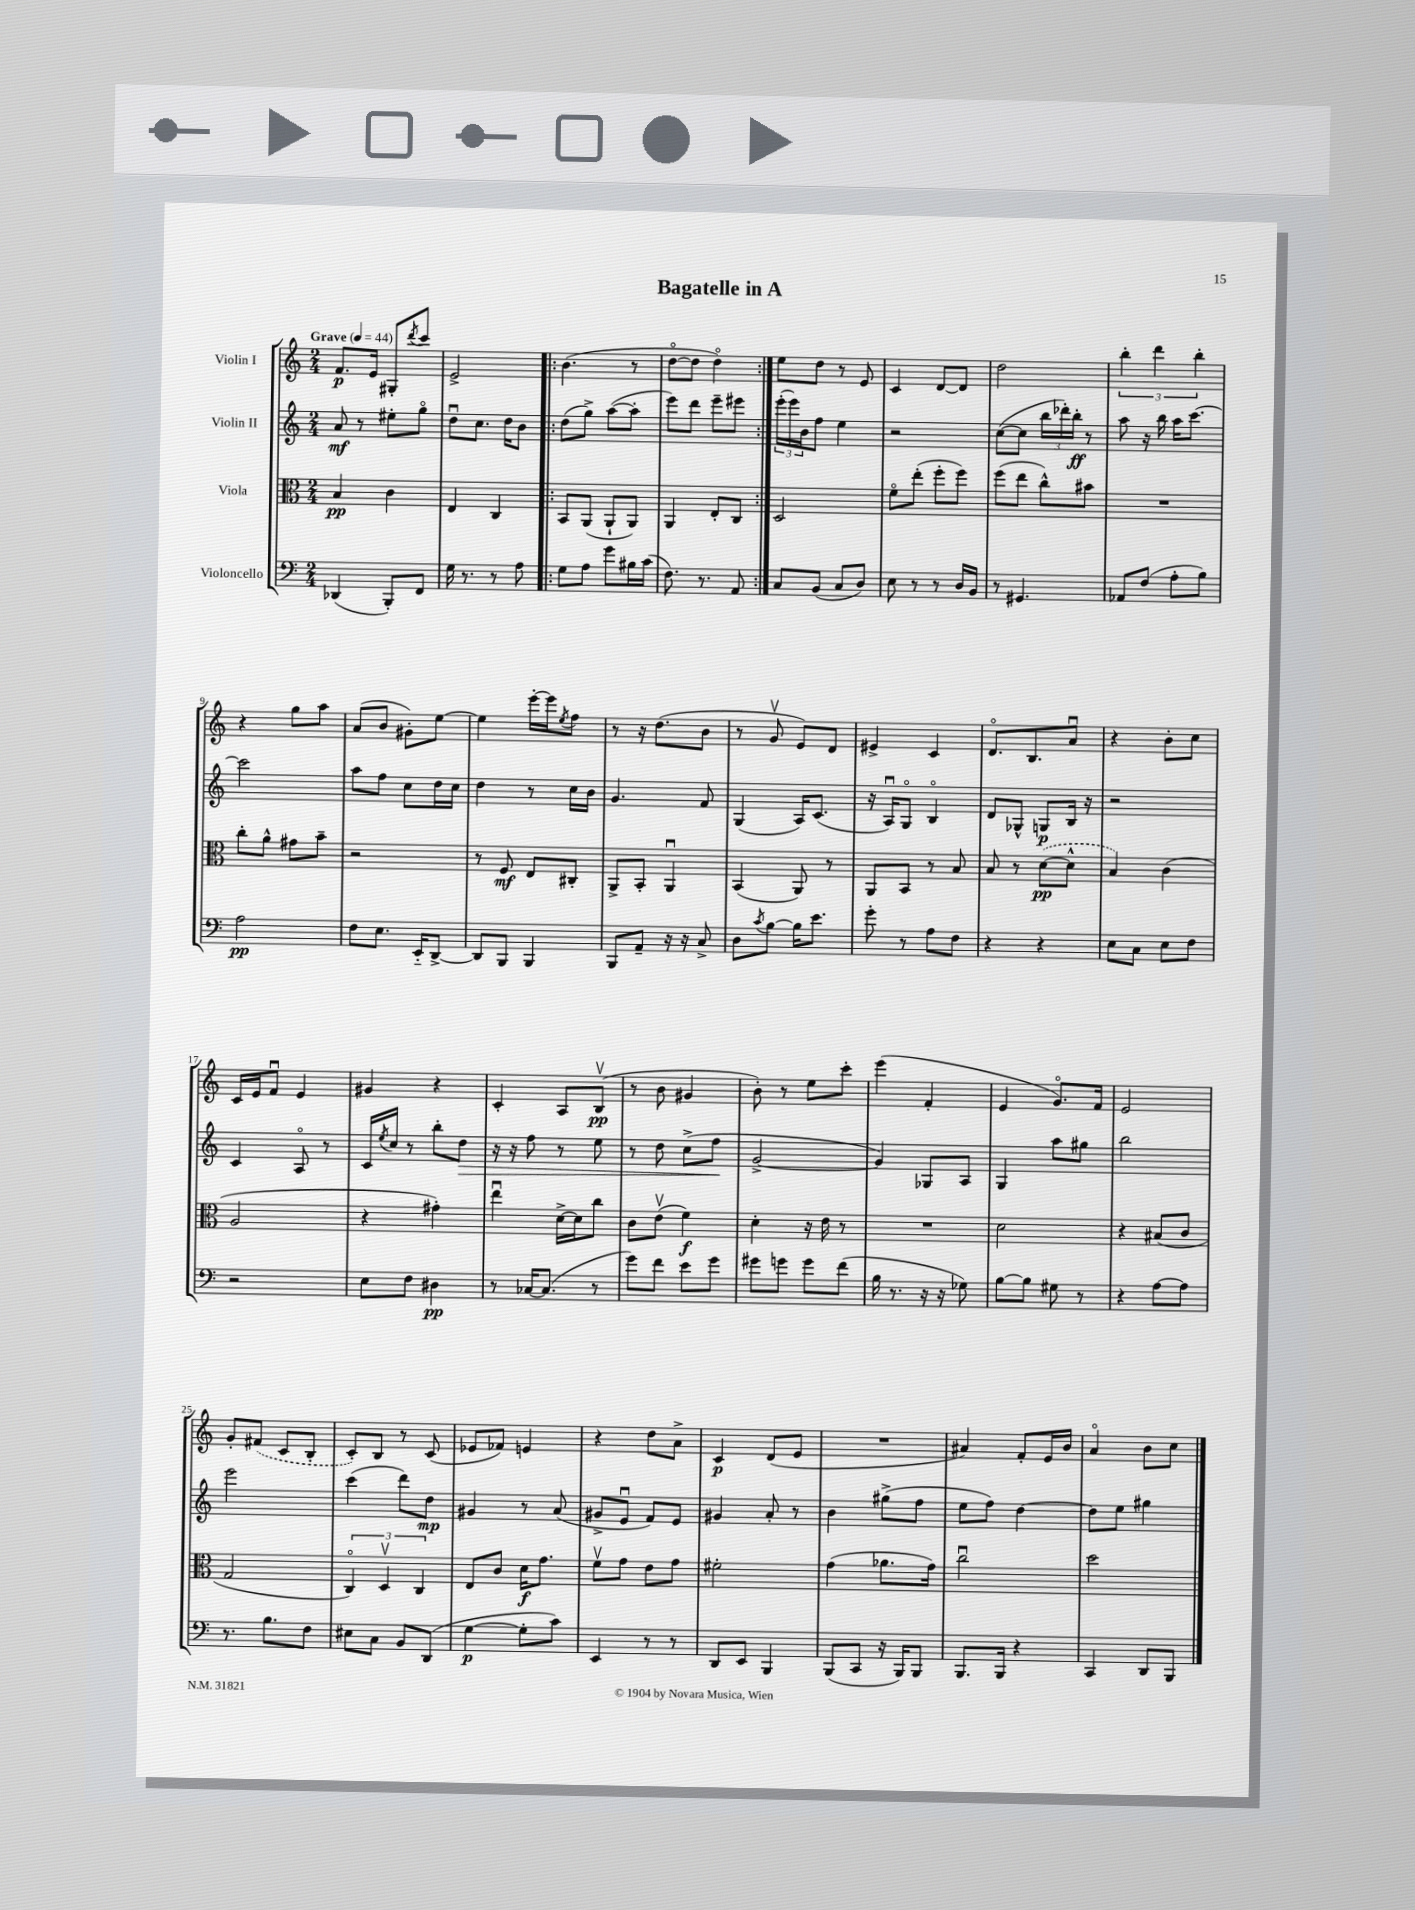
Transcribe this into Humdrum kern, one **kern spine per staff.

**kern	**dynam	**kern	**dynam	**kern	**dynam	**kern	**dynam
*part4	*part4	*part3	*part3	*part2	*part2	*part1	*part1
*staff4	*staff4	*staff3	*staff3	*staff2	*staff2	*staff1	*staff1
*I"Violoncello	*	*I"Viola	*	*I"Violin II	*	*I"Violin I	*
*clefF4	*	*clefC3	*	*clefG2	*	*clefG2	*
*k[]	*	*k[]	*	*k[]	*	*k[]	*
*M2/4	*	*M2/4	*	*M2/4	*	*M2/4	*
*MM44	*	*MM44	*	*MM44	*	*MM44	*
=1	=1	=1	=1	=1	=1	=1	=1
!	!	!	!	!	!	!LO:TX:a:B:t=Grave	!
(4DD-X/	.	4B/	pp	8a/	mf	8.f/L	p
.	.	.	.	8r	.	.	.
.	.	.	.	.	.	16e/Jk	.
8BBB'/L)	.	4c\	.	8ee#X'\L	.	8G#X'/L	.
.	.	.	.	.	.	8qddd/	.
8FF/J	.	.	.	8gg\J	.	8ccc/J	.
=2	=2	=2	=2	=2	=2	=2	=2
16G\	.	4E/	.	8ddu\L	.	2e^/	.
8.r	.	.	.	.	.	.	.
.	.	.	.	8.cc\J	.	.	.
8r	.	4C/	.	.	.	.	.
.	.	.	.	16dd\KL	.	.	.
8A\	.	.	.	8b\J	.	.	.
=3!|:	=3!|:	=3!|:	=3!|:	=3!|:	=3!|:	=3!|:	=3!|:
8G\L	.	8BB/L	.	(8dd\L	.	(4.b\	.
8A\J	.	(8AA/J	.	8gg^\J)	.	.	.
8g\L	.	8AA`/L	.	([8aa\L	.	.	.
16B#X\L	.	8AA/J)	.	8aa'\J]	.	8r	.
(16c\JJ	.	.	.	.	.	.	.
=4	=4	=4	=4	=4	=4	=4	=4
8.F\)	.	4AA/	.	8eee\L)	.	[8dd\L	.
.	.	.	.	8ddd\J	.	8dd\J]	.
8.r	.	.	.	.	.	.	.
.	.	8E'/L	.	8eee~\L	.	4dd\)	.
8AA/	.	8C/J	.	8eee#X\J	.	.	.
=5:|!	=5:|!	=5:|!	=5:|!	=5:|!	=5:|!	=5:|!	=5:|!
8C/L	.	2D/	.	(24eee'\LL	.	8ee\L	.
.	.	.	.	24eee\)	.	.	.
.	.	.	.	24b\J	.	.	.
(8BB/J	.	.	.	8ff\J	.	8dd\J	.
8C/L	.	.	.	4ee\	.	8r	.
8D/J)	.	.	.	.	.	8e/	.
=6	=6	=6	=6	=6	=6	=6	=6
8E\	.	8f\L	.	2r	.	4c/	.
8r	.	(8ee'\J	.	.	.	.	.
8r	.	8ff'\L	.	.	.	[8d/L	.
16D/LL	.	8ff\J)	.	.	.	8d/J]	.
16BB/JJ	.	.	.	.	.	.	.
=7	=7	=7	=7	=7	=7	=7	=7
8r	.	(8ff\L	.	([8cc\L	.	2dd\	.
4.GG#X/	.	8ee\J	.	8cc\J]	.	.	.
.	.	8cc^^\L)	.	24bb\LL	.	.	.
.	.	.	.	24ddd-X'\)	.	.	.
.	.	.	.	24bb'\JJ	ff	.	.
.	.	8b#X\J	.	8r	.	.	.
=8	=8	=8	=8	=8	=8	=8	=8
8AA-X/L	.	2r	.	8aa\	.	6bb'\	.
(8F/J	.	.	.	16r	.	.	.
.	.	.	.	.	.	6ddd\	.
.	.	.	.	16bb\	.	.	.
8A'\L	.	.	.	16aa\KL	.	.	.
.	.	.	.	[8.ccc\J	.	.	.
.	.	.	.	.	.	6bb'\	.
8B\J)	.	.	.	.	.	.	.
!!LO:LB:g=z
=9	=9	=9	=9	=9	=9	=9	=9
2A\	pp	8cc'\L	.	2ccc\]	.	4r	.
.	.	8a^^\J	.	.	.	.	.
.	.	8g#X\L	.	.	.	8gg\L	.
.	.	8b~\J	.	.	.	8aa\J	.
=10	=10	=10	=10	=10	=10	=10	=10
8F\L	.	2r	.	8aa\L	.	(8a/L	.
8.E\J	.	.	.	8ff\J	.	8b/J	.
.	.	.	.	8cc\L	.	8g#X'\L)	.
16EE/KL	.	.	.	.	.	.	.
[8DD^/J	.	.	.	16dd\L	.	[8ee\J	.
.	.	.	.	16cc\JJ	.	.	.
=11	=11	=11	=11	=11	=11	=11	=11
8DD/L]	.	8r	.	4dd\	.	4ee\]	.
8BBB/J	.	8F/	mf	.	.	.	.
4BBB/	.	8E/L	.	8r	.	[16eee'\LL	.
.	.	.	.	.	.	16eee\J]	.
.	.	.	.	.	.	8qee/	.
.	.	8C#X'/J	.	16cc\LL	.	8ff\J	.
.	.	.	.	16b\JJ	.	.	.
=12	=12	=12	=12	=12	=12	=12	=12
8BBB/L	.	8AA^/L	.	4.g/	.	8r	.
8AA~/J	.	8BB'/J	.	.	.	16r	.
.	.	.	.	.	.	(8.dd\L	.
16r	.	4AAu/	.	.	.	.	.
16r	.	.	.	.	.	.	.
8C^/	.	.	.	8f/	.	8b\J	.
=13	=13	=13	=13	=13	=13	=13	=13
8D\L	.	(4BB/	.	(4G/	.	8r	.
8qc/	.	.	.	.	.	.	.
[8B\J	.	.	.	.	.	8gv/	.
16B\KL]	.	8AA/)	.	16A/KL)	.	8e/L)	.
8.e\J	.	.	.	(8.c/J	.	.	.
.	.	8r	.	.	.	8d/J	.
=14	=14	=14	=14	=14	=14	=14	=14
8g'\	.	8AA/L	.	16r	.	4e#X^/	.
.	.	.	.	16Au/KL)	.	.	.
8r	.	8BB/J	.	8G/J	.	.	.
8A\L	.	8r	.	4B/	.	4c/	.
8F\J	.	8B/	.	.	.	.	.
=15	=15	=15	=15	=15	=15	=15	=15
4r	.	8B/	.	8d/L	.	8.d/L	.
.	.	8r	.	8G-X^^/J	.	.	.
.	.	.	.	.	.	8.B/	.
4r	.	([8d\L	pp	8Gn/L	p	.	.
.	.	8d^^\J]	.	16B/Jk	.	8au/J	.
.	.	.	.	16r	.	.	.
=16	=16	=16	=16	=16	=16	=16	=16
8E\L	.	4B/)	.	2r	.	4r	.
8C\J	.	.	.	.	.	.	.
8E\L	.	(4c\	.	.	.	8b'\L	.
8F\J	.	.	.	.	.	8cc\J	.
!!LO:LB:g=z
=17	=17	=17	=17	=17	=17	=17	=17
2r	.	2A/	.	4c/	.	16c/LL	.
.	.	.	.	.	.	16e/J	.
.	.	.	.	.	.	8fu/J	.
.	.	.	.	8A/	.	4e/	.
.	.	.	.	8r	.	.	.
=18	=18	=18	=18	=18	=18	=18	=18
8E\L	.	4r	.	16c/LL	.	4g#X/	.
.	.	.	.	8qee/	.	.	.
.	.	.	.	16cc/JJ	.	.	.
8F\J	.	.	.	8r	.	.	.
4D#X\	pp	4g#X'\)	.	8bb'\L	.	4r	.
!	!	!	!	!	!LO:HP:b	!	!
.	.	.	.	8dd\J	>	.	.
=19	=19	=19	=19	=19	=19	=19	=19
8r	.	4eeu\	.	16r	.	4c'/	.
.	.	.	.	16r	.	.	.
[16C-X/KL	.	.	.	8ff\	.	.	.
(8.C-/J]	.	.	.	.	.	.	.
.	.	[16d^\LL	.	8r	.	8A/L	.
.	.	16d\J]	.	.	.	.	.
8r	.	8cc\J	.	8ee\	.	(8Bv/J	pp
=20	=20	=20	=20	=20	=20	=20	=20
8g\L)	.	8c\L	.	8r	.	8r	.
8f\J	.	(8ev\J	.	8dd\	.	8b\	.
8e\L	.	4f\)	f	(8cc^\L	.	4g#X/	.
8g\J	.	.	.	8ff\J	.	.	.
.	.	.	.	.	]	.	.
=21	=21	=21	=21	=21	=21	=21	=21
8g#X\L	.	4d'\	.	[2g^/	.	8b'\)	.
8gn\J	.	.	.	.	.	8r	.
8g\L	.	16r	.	.	.	8ee\L	.
.	.	16e\	.	.	.	.	.
(8f\J	.	8r	.	.	.	8ccc'\J	.
=22	=22	=22	=22	=22	=22	=22	=22
16B\	.	2r	.	4g/])	.	(4eee\	.
8.r	.	.	.	.	.	.	.
16r	.	.	.	8G-X/L	.	4f'/	.
16r	.	.	.	.	.	.	.
8G-X\)	.	.	.	8A/J	.	.	.
=23	=23	=23	=23	=23	=23	=23	=23
[8B\L	.	2d\	.	4G/	.	4e/	.
8B\J]	.	.	.	.	.	.	.
8G#X\	.	.	.	8aa\L	.	8.g/L)	.
8r	.	.	.	8gg#X\J	.	.	.
.	.	.	.	.	.	16f/Jk	.
=24	=24	=24	=24	=24	=24	=24	=24
4r	.	4r	.	2bb\	.	2e/	.
[8A\L	.	(8B#X/L	.	.	.	.	.
8A\J]	.	8c/J	.	.	.	.	.
!!LO:LB:g=z
=25	=25	=25	=25	=25	=25	=25	=25
8.r	.	2G/	.	2eee\	.	8g'/L	.
.	.	.	.	.	.	(8f#X/J	.
8.B\L	.	.	.	.	.	.	.
.	.	.	.	.	.	8c/L	.
8F\J	.	.	.	.	.	8B'/J	.
=26	=26	=26	=26	=26	=26	=26	=26
8E#X\L	.	6C/)	.	(4ccc\	.	8c'/L)	.
8C\J	.	.	.	.	.	8B/J	.
.	.	6Dv/	.	.	.	.	.
8BB/L	.	.	.	8ddd\L)	.	8r	.
.	.	6C/	.	.	.	.	.
(8DD/J	.	.	.	8dd\J	mp	(8c/	.
=27	=27	=27	=27	=27	=27	=27	=27
[4G\	p	8E/L	.	4g#X/	.	8e-X/L	.
.	.	8c/J	.	.	.	8f-X/J)	.
8G'\L]	.	16d\KL	f	8r	.	4en/	.
.	.	8.g\J	.	.	.	.	.
8c\J)	.	.	.	(8a/	.	.	.
=28	=28	=28	=28	=28	=28	=28	=28
4EE/	.	8fv\L	.	8g#X^/L	.	4r	.
.	.	8g\J	.	8eu/J	.	.	.
8r	.	8e\L	.	8f/L)	.	8dd\L	.
8r	.	8g\J	.	8e/J	.	8a^\J	.
=29	=29	=29	=29	=29	=29	=29	=29
8DD/L	.	2f#X'\	.	4g#X/	.	4c/	p
8EE/J	.	.	.	.	.	.	.
4BBB/	.	.	.	8a'/	.	(8d/L	.
.	.	.	.	8r	.	8e/J	.
=30	=30	=30	=30	=30	=30	=30	=30
(8BBB/L	.	(4g\	.	4b\	.	2r	.
8CC/J	.	.	.	.	.	.	.
16r	.	8.a-X\L	.	(8gg#X^\L	.	.	.
16BBB/KL)	.	.	.	.	.	.	.
8BBB/J	.	.	.	8ff\J	.	.	.
.	.	16g\Jk)	.	.	.	.	.
=31	=31	=31	=31	=31	=31	=31	=31
8.BBB/L	.	2ccu\	.	8ee\L	.	4a#X/)	.
.	.	.	.	8ff\J)	.	.	.
16BBB/Jk	.	.	.	.	.	.	.
4r	.	.	.	[4dd\	.	8f'/L	.
.	.	.	.	.	.	16e/L	.
.	.	.	.	.	.	16b/JJ	.
=32	=32	=32	=32	=32	=32	=32	=32
4CC/	.	2dd\	.	8dd\L]	.	4a/	.
.	.	.	.	8ee\J	.	.	.
8DD/L	.	.	.	4gg#X\	.	8b\L	.
8BBB/J	.	.	.	.	.	8cc\J	.
==	==	==	==	==	==	==	==
*-	*-	*-	*-	*-	*-	*-	*-
